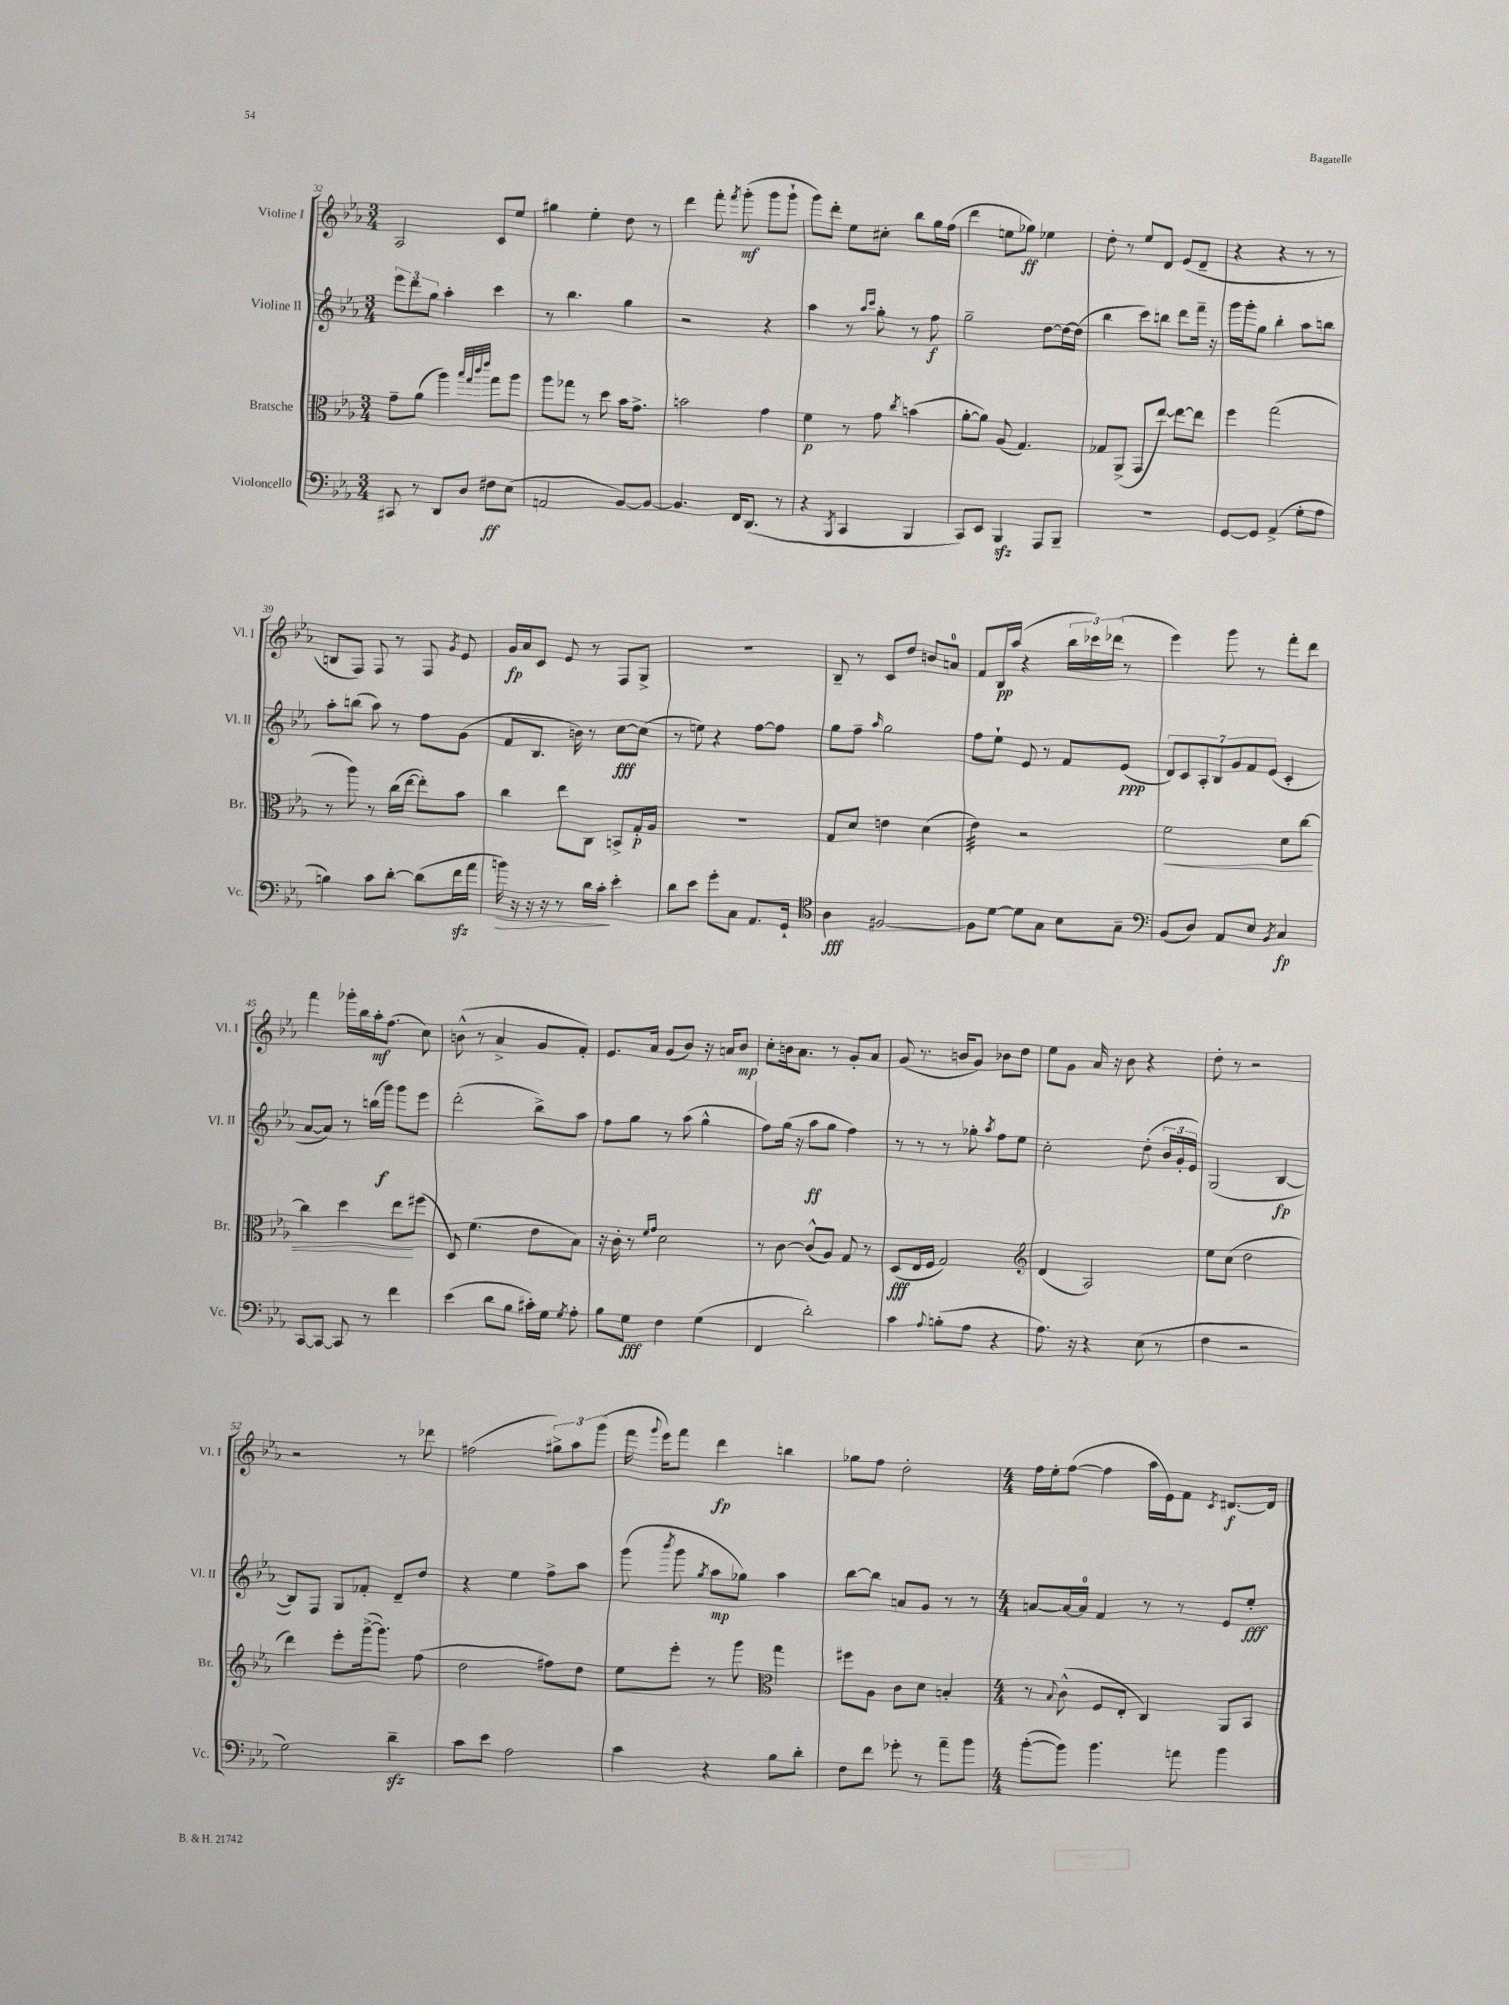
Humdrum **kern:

**kern	**kern	**kern	**kern
*staff4	*staff3	*staff2	*staff1
*clefF4	*clefC3	*clefG2	*clefG2
*k[b-e-a-]	*k[b-e-a-]	*k[b-e-a-]	*k[b-e-a-]
*M3/4	*M3/4	*M3/4	*M3/4
8CC#/	8g~\L	12eee-\L	2A-/
.	.	12ddd\	.
8r	(8a-\J	.	.
.	.	12gg\J	.
8DD/L	4aa-\)	4aa-'\	.
8D/J	.	.	.
.	32qqbb-/LLL	.	.
.	32qqgg/	.	.
.	32qqccc/	.	.
.	32qqeee-/JJJ	.	.
8F#\L	8gg\L	4ccc\	8c/L
(8E-\J	8aa-\J	.	8ee-/J
=	=	=	=
2AA/	8aa-\L	8r	4gg#\
.	8gg-\J	4.bb-\	.
.	8r	.	4ee-'\
.	8dd\	.	.
[8BB-/L)	16b-\LK	4gg\	8dd\
.	8.g^\J	.	.
8BB-/_J	.	.	8r
=	=	=	=
4.BB-/]	2b\	2r	4ddd\
.	.	.	8fff'\
.	.	.	8qfff/
16FF/LK	.	.	(8ggg'\
(8.DD/J	.	.	.
.	4g\	4r	8ggg\L
8r	.	.	8ggg`\J
=	=	=	=
4r	4f\	4aa-\	8ggg\L)
.	.	.	8ddd'\J
8qBBB-/	.	.	.
4CC/	8r	8r	8ee-\L
.	.	16qqaa-/LL	.
.	.	16qqccc/JJ	.
.	8g\	8gg'\	8cc#'\J
.	8qcc/	.	.
4BBB-/	(4b\	8r	8bb-\L
.	.	8ff\	16gg\L
.	.	.	(16ff\JJ
=	=	=	=
8CC/L)	[8a-'\L	2gg~\	4ddd\
8EE-/J	8a-\]J)	.	.
4BBB-/	(8A-/	.	8ee\L
.	4.G/)	.	8gg-\J)
8AAA-/L	.	[8dd\L	4ee-\
8BBB-~/J	.	16dd\_L	.
.	.	(16dd\]JJ	.
=	=	=	=
2.r	8G-/L	4bb-\	8dd'\
.	(8AA-^/J	.	8r
.	8GG/L	8ccc\L)	8ee-/L
.	[8ee-/J)	8bb\J	8d/J
.	8ee-\_L	8ddd\L	(8e-/L
.	8ee-\]J	16fff~\Jk	8d~/J
.	.	16r	.
=	=	=	=
[8GG/L	4ff\	16ggg\LL	4r
.	.	16ggg'\J	.
8GG/]J	.	8gg\J	.
(4AA-^/	(2gg\	4bb-'\	4r
8G'\L	.	8aa-\L	8r
8A-\J	.	8bb\J	8r
=	=	=	=
4B\)	8r	8aa-'\L	8B/L
.	8aa-\)	(8bb\J	8F/J)
8c\L	8r	8aa-\)	8F/
[8d'\J	(16cc\LL	8r	8r
.	[16ee-\JJ	.	.
(8d\]L	8ee-'\]L)	8ff\L	8F/
.	.	.	8qg/
16f\L	8b-\J	(8g\J	8e-/
16a-\JJ	.	.	.
=	=	=	=
16b\)	4cc\	8f/L	16g/LL
16r	.	.	16a-/J
16r	.	8.B-/J	8c/J
16r	.	.	.
8r	8ee-\L	.	8e-/
.	.	16b\)	.
16d\LL	8C\J	8r	8r
16c'\JJ	.	.	.
4e-'\	8BB^/L	[8cc\L	8F/L
.	16G'/L	(8cc\]J	8G^/J
.	16A-/JJ	.	.
=	=	=	=
8d\L	2.r	8r	2.r
8e-\J	.	8ee\)	.
8g'\L	.	4r	.
8C\J	.	.	.
8.AA-/L	.	[8ff\L	.
.	.	8ff\]J	.
16GG`/Jk	.	.	.
=	=	=	=
*clefC4	*	*	*
4A-\	8G/L	8gg\L	8B-~/
.	8d/J	8ff~\J	8r
.	.	16qqaa-/	.
[2F#/	4e\	2gg\	8c/L
.	.	.	8dd/J
.	(4d\	.	8b/L
.	.	.	8a/J
=	=	=	=
8F#\]L	4e-\)	8ff\L	8f/L
[8d\J	.	8ee-`\J	16B-/L
.	.	.	(16aa-/JJ
8d\]L	2r	8e-/	4r
8G\J	.	8r	.
8B-\L	.	8f/L	24bb-\LL
.	.	.	24ccc-\)
.	.	.	(24ddd-\JJ
8G~\J	.	(8e-/J	8r
=	=	=	=
*clefF4	*	*	*
(8BB-/L	2f\	14d/L)	4eee-\)
.	.	14c/	.
8D/J)	.	.	.
.	.	14A-'/	.
.	.	14B-/	.
8AA-/L	.	.	8ggg\
.	.	14g/	.
.	.	14f/	.
8E-/J	.	.	8r
.	.	(14e-/J	.
8qBB-/	.	.	.
4C/	8d\L	4c'/	8fff'\L
.	[8cc\J	.	8ddd\J
=	=	=	=
[8CC/L	4cc\]	[8a-/L	4fff\
8CC/_J	.	8a-/]J)	.
8CC/]	4dd\	8r	16ggg-'\LL
.	.	.	16bb-\
8r	.	(16bb\LL	16aa-'\J
.	.	16ggg\JJ)	(8.ff\J
4f\	8ee-\L	8ggg\L	.
.	(8ff#\J	8eee-\J	8cc\)
=	=	=	=
(4e-\	8D/)	(2ddd'\	(8b^^\
.	(4.f\	.	8r
8d\L	.	.	4a-^/
8B-\J	.	.	.
16c#'\LL)	8e-\L	8bb-^\L)	8g/L
16G\JJ	.	.	.
8qG/	.	.	.
8A-'\	8B-\J)	8aa-\J	8f'/J)
=	=	=	=
8B-\L	16r	8ff\L	8.e-/L
.	16c'\	.	.
8G\J	8r	8gg\J	.
.	.	.	16a-/Jk
.	16qqf/LL	.	.
.	16qqg/JJ	.	.
4F\	2d\	8r	(8g/L
.	.	(8aa-\	8b-/J)
(4G\	.	4gg^^\	16r
.	.	.	16a/LK
.	.	.	8b-/J
=	=	=	=
4FF/	8r	8ff\L)	8cc'\L
.	[8c\	(16gg\Jk	16b\k
.	.	16r	8.a-\J
2d'\)	(8c^^/]L	8aa-\L	.
.	8A-/J)	8gg\J	8r
.	8G/	4ff\)	8g'/L
.	8r	.	8a-/J
=	=	=	=
4c\	(8D/L	8r	(8g/
.	16E-/L	8r	8.r
.	16F/JJ	.	.
8qqA-/	.	.	.
(8B'\L	2G/)	8r	.
.	.	.	16b/LK
8A-\J	.	8gg-'\	8g/J)
.	.	8qaa-/	.
4r	.	8ff\L	8b-\L
.	.	8ee-\J	8dd\J
=	=	=	=
*	*clefG2	*	*
8.A-\)	(4d/	2cc'\	8ee-\L
.	.	.	8g\J
16r	.	.	.
4r	2A-/)	.	16a-/
.	.	.	16r
.	.	.	8b-\
(8E-\	.	(8dd'\	4r
8r	.	24b-/LL	.
.	.	24g'/	.
.	.	24e-/JJ)	.
=	=	=	=
4F\	8ee-\L	(2G/	8dd'\
.	(8cc\J	.	8r
2r	2dd\	.	2r
.	.	[4B-/	.
=	=	=	=
2G\)	4ddd\)	8B-/]L)	2r
.	.	8F/J	.
.	8eee-'\L	8G/L	.
.	([16ggg^\k	8f-'/J	.
.	8.ggg\]J)	.	.
4d~\	.	8d~/L	8r
.	(8ff\	8dd/J	8ddd-\
=	=	=	=
8c\L	2dd\	4r	(2ff#\
8e-\J	.	.	.
2A-\	.	4ee-\	.
.	8ff#\L)	8ff^\L	12gg#^\L)
.	.	.	12aa-\
.	8dd\J	8aa-\J	.
.	.	.	(12ggg\J
=	=	=	=
4c\	8ee-\L	(8ggg\	16fff\
.	.	.	8qqggg/
.	.	.	16eee-\LK)
.	.	8qbbb-/	.
.	8eee-'\J	8ggg\	8fff\J
.	.	8qgg/	.
4r	8r	8aa-\L	4ddd\
.	8ggg\	8gg-\J)	.
*	*clefC3	*	*
8B-\L	4gg\	4aa-\	4bb\
8d'\J	.	.	.
=	=	=	=
8F\L	8ff#\L	[8bb-\L	8gg-\L
8f\J	8A-\J	8bb-\]J	8ff\J
8g-'\	8c\L	8a/L	2dd'\
8r	8d\J	8g/J	.
8a-~\L	4B'/	8r	.
8b-\J	.	8r	.
=	=	=	=
*M4/4	*M4/4	*M4/4	*M4/4
([8b-'\L	8r	[8a/L	16ff\LL
.	.	.	16ee-'\J
.	8qqB-/	.	.
8b-\]J)	(8c^^\	16a/_L	([8ff\J
.	.	16a/]JJ	.
4.b-\	8F/L	4f/	4ff\]
.	8E-'/J	.	.
.	4C/)	8r	16aa-\LL
.	.	.	16e-\J)
8a\	.	8r	8f\J
.	.	.	8qc/
4b-\	8AA-/L	8e-/L	[8.d#/L
.	8BB-/J	8ee-'/J	.
.	.	.	16d#/]Jk
==	==	==	==
*-	*-	*-	*-
